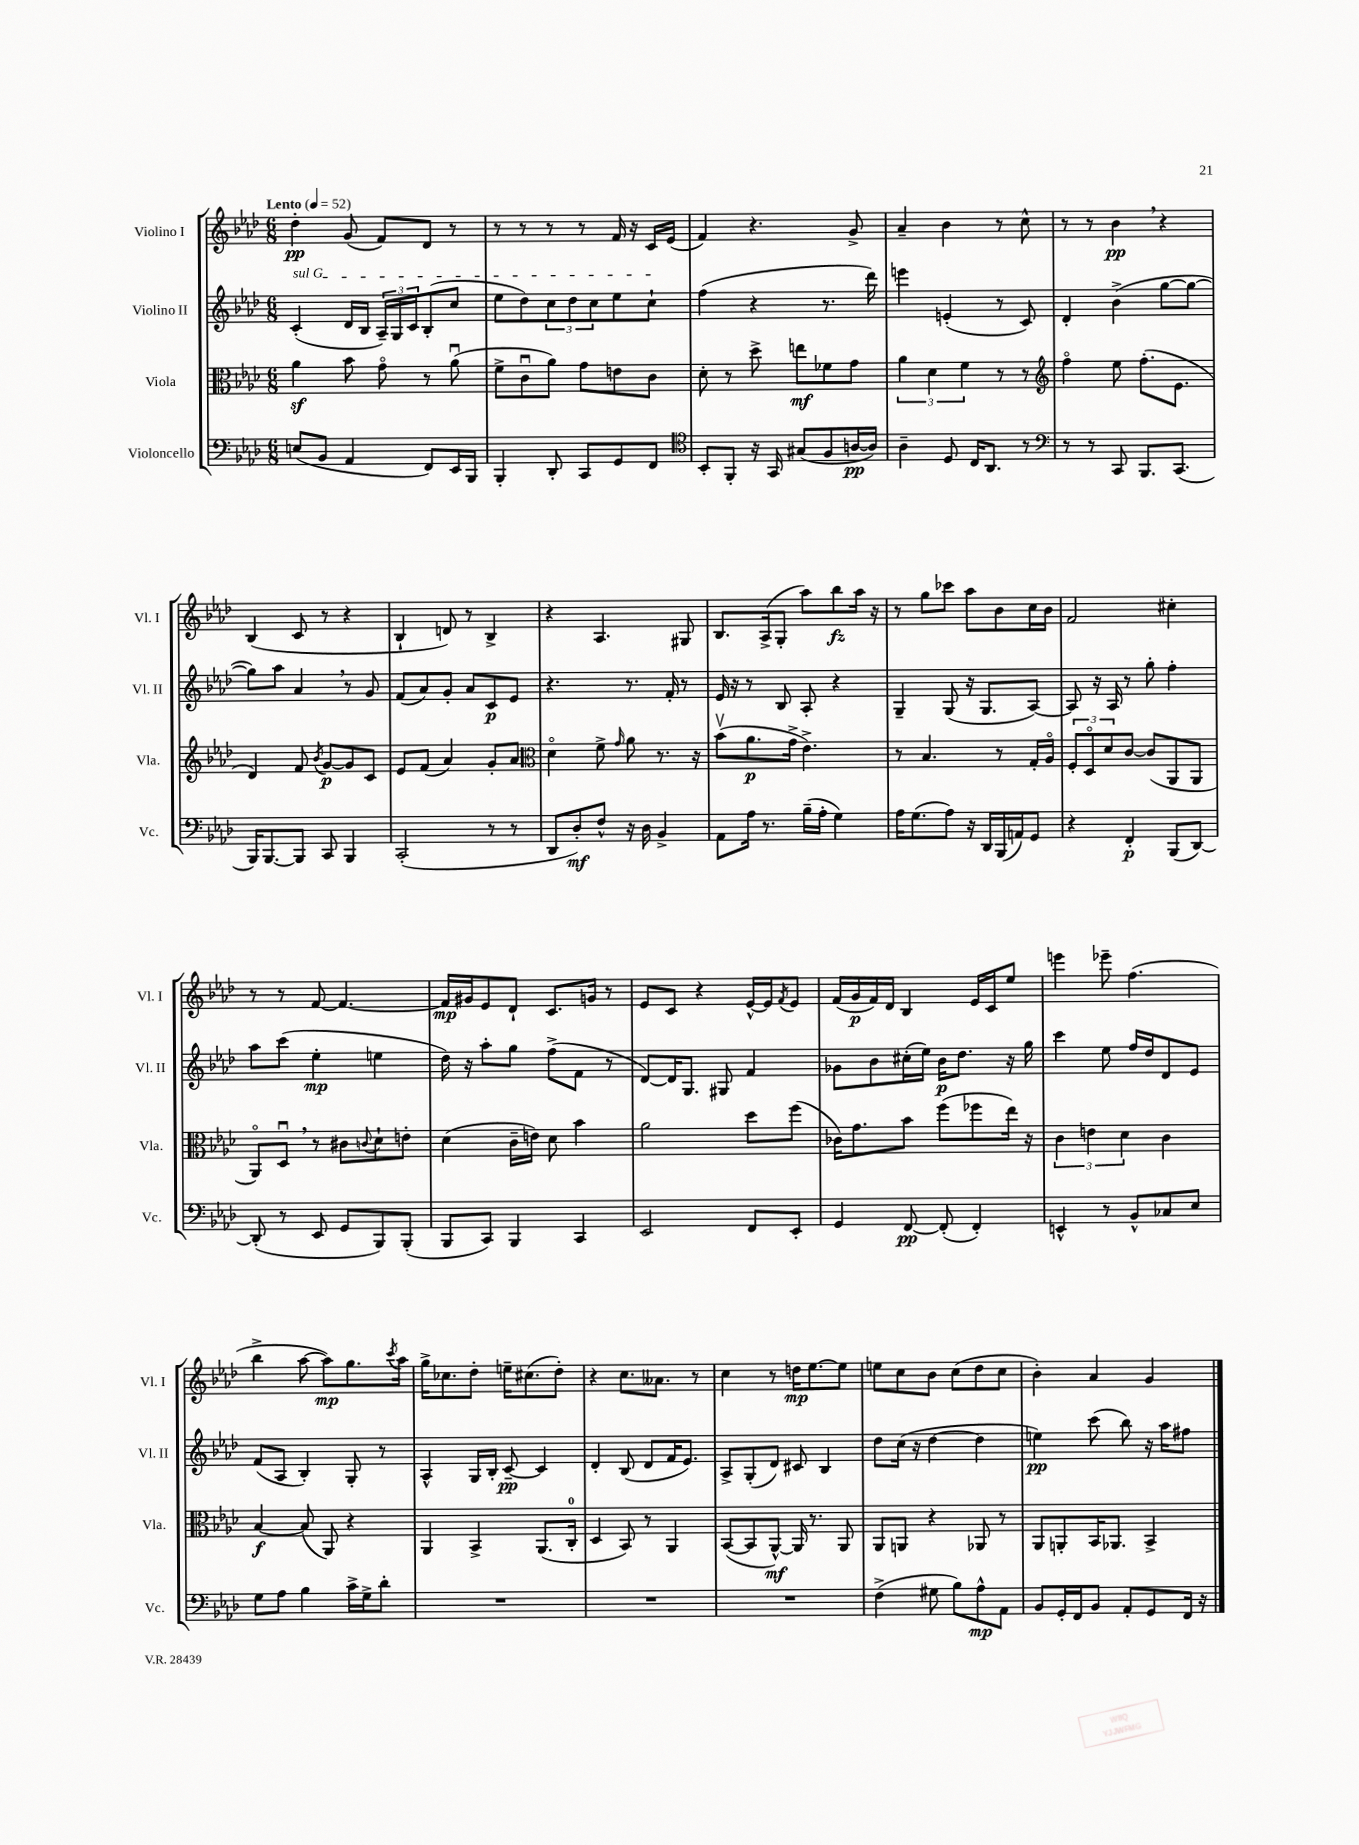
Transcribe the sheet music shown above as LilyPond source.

<<
\new StaffGroup <<
\new Staff = "s0" \with { instrumentName = "Violino I" shortInstrumentName = "Vl. I" } {
    \clef treble \key aes \major \numericTimeSignature \time 6/8 \tempo "Lento" 4 = 52
    des''4-.\pp g'8( f'8) des'8 r8 |
    r8 r8 r8 r8 f'16 r16 c'16 ees'16( |
    f'4) r4. g'8-> |
    aes'4-- bes'4 r8 c''8-^ |
    r8 r8 bes'4\pp \breathe r4 |
    bes4( c'8 r8 r4 |
    bes4-! d'8) r8 bes4-> |
    r4 aes4. gis8 |
    bes8. aes16->( g8-. aes''8) bes''8\fz aes''16 r16 |
    r8 g''8 ces'''8 aes''8 bes'8 c''16 bes'16 |
    f'2 cis''4-. |
    r8 r8 f'8~ f'4.~ |
    f'16\mp gis'16 ees'8 des'8-! c'8. g'16 r8 |
    ees'8 c'8 r4 ees'16~-^ ees'16 \acciaccatura { f'8 } ees'8 |
    f'16( g'16\p f'16) des'16 bes4 ees'16 c'16 ees''8 |
    e'''4 ees'''8-- f''4.( |
    bes''4-> aes''8~ aes''8\mp) g''8. \acciaccatura { c'''8 } aes''16 |
    g''16-> ces''8. des''8-. e''16-- cis''8.( des''8-.) |
    r4 c''8. aeses'8. r8 |
    c''4 r8 d''16\mp ees''8.~ ees''8 |
    e''8 c''8 bes'8 c''8( des''8 c''8 |
    bes'4-.) aes'4 g'4 \bar "|." |
}
\new Staff = "s1" \with { instrumentName = "Violino II" shortInstrumentName = "Vl. II" } {
    \clef treble \key aes \major \numericTimeSignature \time 6/8
    \once \override TextSpanner.bound-details.left.text = \markup { \italic "sul G" } c'4-.\startTextSpan( des'16 bes16 \tuplet 3/2 { aes16--) g16 c'16 } bes8-.( c''8 |
    ees''8 des''8) \tuplet 3/2 { c''8 des''8 c''8 } ees''8 c''8-!\stopTextSpan |
    f''4( r4 r8. des'''16) |
    e'''4 e'4-.( r8 c'8) |
    des'4-. bes'4->( g''8~ g''8~ |
    g''8) aes''8 aes'4 \breathe r8 g'8 |
    f'8( aes'8) g'8-. aes'8 c'8\p ees'8 |
    r4. r8. f'16-. r8 |
    ees'16 r16 r8 bes8 aes8-. r4 |
    g4-- g8( r16 g8. aes8~) |
    aes8 r16 aes16 r8 g''8-. f''4-. |
    aes''8 c'''8( ees''4-.\mp e''4 |
    des''16) r16 aes''8-. g''8 f''8->( f'8 r8 |
    des'8~) des'16 g8. gis8 f'4 |
    ges'8 bes'8 cis''16-.( ees''16) bes'16\p des''8. r16 g''16 |
    c'''4 ees''8 f''16 des''16 des'8 ees'8 |
    f'8( aes8 bes4-.) g8-. r8 |
    aes4-^ g16 bes16-. c'8~--\pp c'4 |
    des'4-. bes8( des'8 f'16 ees'8.) |
    aes8-> g8-.( des'8) cis'8 bes4 |
    des''8 c''16( r16 des''4~ des''4 |
    e''4\pp) c'''8( bes''8) r16 aes''16 fis''8 \bar "|." |
}
\new Staff = "s2" \with { instrumentName = "Viola" shortInstrumentName = "Vla." } {
    \clef alto \key aes \major \numericTimeSignature \time 6/8
    aes'4\sf bes'8 g'8\flageolet r8 aes'8\downbow( |
    f'8-> c'8\downbow aes'8) g'8 e'8 c'8 |
    des'8-. r8 des''8-> e''8\mf fes'8 g'8 |
    \tuplet 3/2 { aes'4 des'4 f'4 } r8 r8 |
    \clef treble f''4\flageolet ees''8 f''8.-.( ees'8. |
    des'4) f'8 \acciaccatura { bes'8 } g'8~\p g'8 c'8 |
    ees'8 f'8( aes'4) g'8-. aes'8 |
    \clef alto des'4\flageolet f'8-> \grace { g'16 } aes'8 r8. r16 |
    bes'8\upbow( aes'8.\p g'16-> ees'4.->) |
    r8 bes4. r8 g16-. aes16\flageolet |
    \tuplet 3/2 { f8-. des8\flageolet des'8 } c'8~ c'8( aes,8 aes,8 |
    aes,8\flageolet) des8\downbow \breathe r8 cis'8 \appoggiatura { c'8 } des'8-! e'8-. |
    des'4( c'16-- e'16) des'8 bes'4 |
    aes'2 des''8 f''8( |
    ces'16) g'8. bes'8 f''8( fes''8 ees''16) r16 |
    \tuplet 3/2 { c'4 e'4 des'4 } c'4 |
    bes4~\f bes8( aes,8) r4 |
    aes,4 bes,4-> aes,8.( c16-0-. |
    des4 bes,8) r8 aes,4 |
    bes,8~( bes,8 aes,8~-^\mf) aes,16 r8. aes,8 |
    aes,8 a,8 r4 aes,8 r8 |
    aes,8 a,8-. bes,16 aes,8. bes,4-> \bar "|." |
}
\new Staff = "s3" \with { instrumentName = "Violoncello" shortInstrumentName = "Vc." } {
    \clef bass \key aes \major \numericTimeSignature \time 6/8
    e8( bes,8 aes,4 f,8) ees,16 bes,,16 |
    bes,,4-. des,8-. c,8 g,8 f,8 |
    \clef tenor bes,8-. f,8-. r16 g,16 gis8( f8 a16~\pp a16) |
    aes4-- des8 c16 aes,8. r8 |
    \clef bass r8 r8 c,8 bes,,8. c,8.( |
    bes,,16) bes,,8.~ bes,,8 c,8 bes,,4 |
    c,2-.( r8 r8 |
    des,8 des8-.\mf) f8-^ r16 des16 bes,4-> |
    aes,8 aes16 r8. bes16--( aes16-. g4) |
    aes16 g8.( aes8) r16 des,16 bes,,16( a,16) g,8 |
    r4 f,4-.\p bes,,8( des,8~) |
    des,8-.( r8 ees,8 g,8 bes,,8) bes,,8-.( |
    bes,,8 c,8) bes,,4 c,4 |
    ees,2 f,8 ees,8-. |
    g,4 f,8~\pp f,8-.( f,4-.) |
    e,4-^ r8 bes,8-^ ces8 ees8 |
    g8 aes8 bes4 c'16-> g16-> des'8-. |
    R2. |
    R2. |
    R2. |
    f4->( gis8 bes8) aes8-^\mp aes,8 |
    bes,8 g,16-. f,16 bes,8 aes,8-. g,8 f,16 r16 \bar "|." |
}
>>
>>
\layout { \context { \Score \remove "Bar_number_engraver" } }
